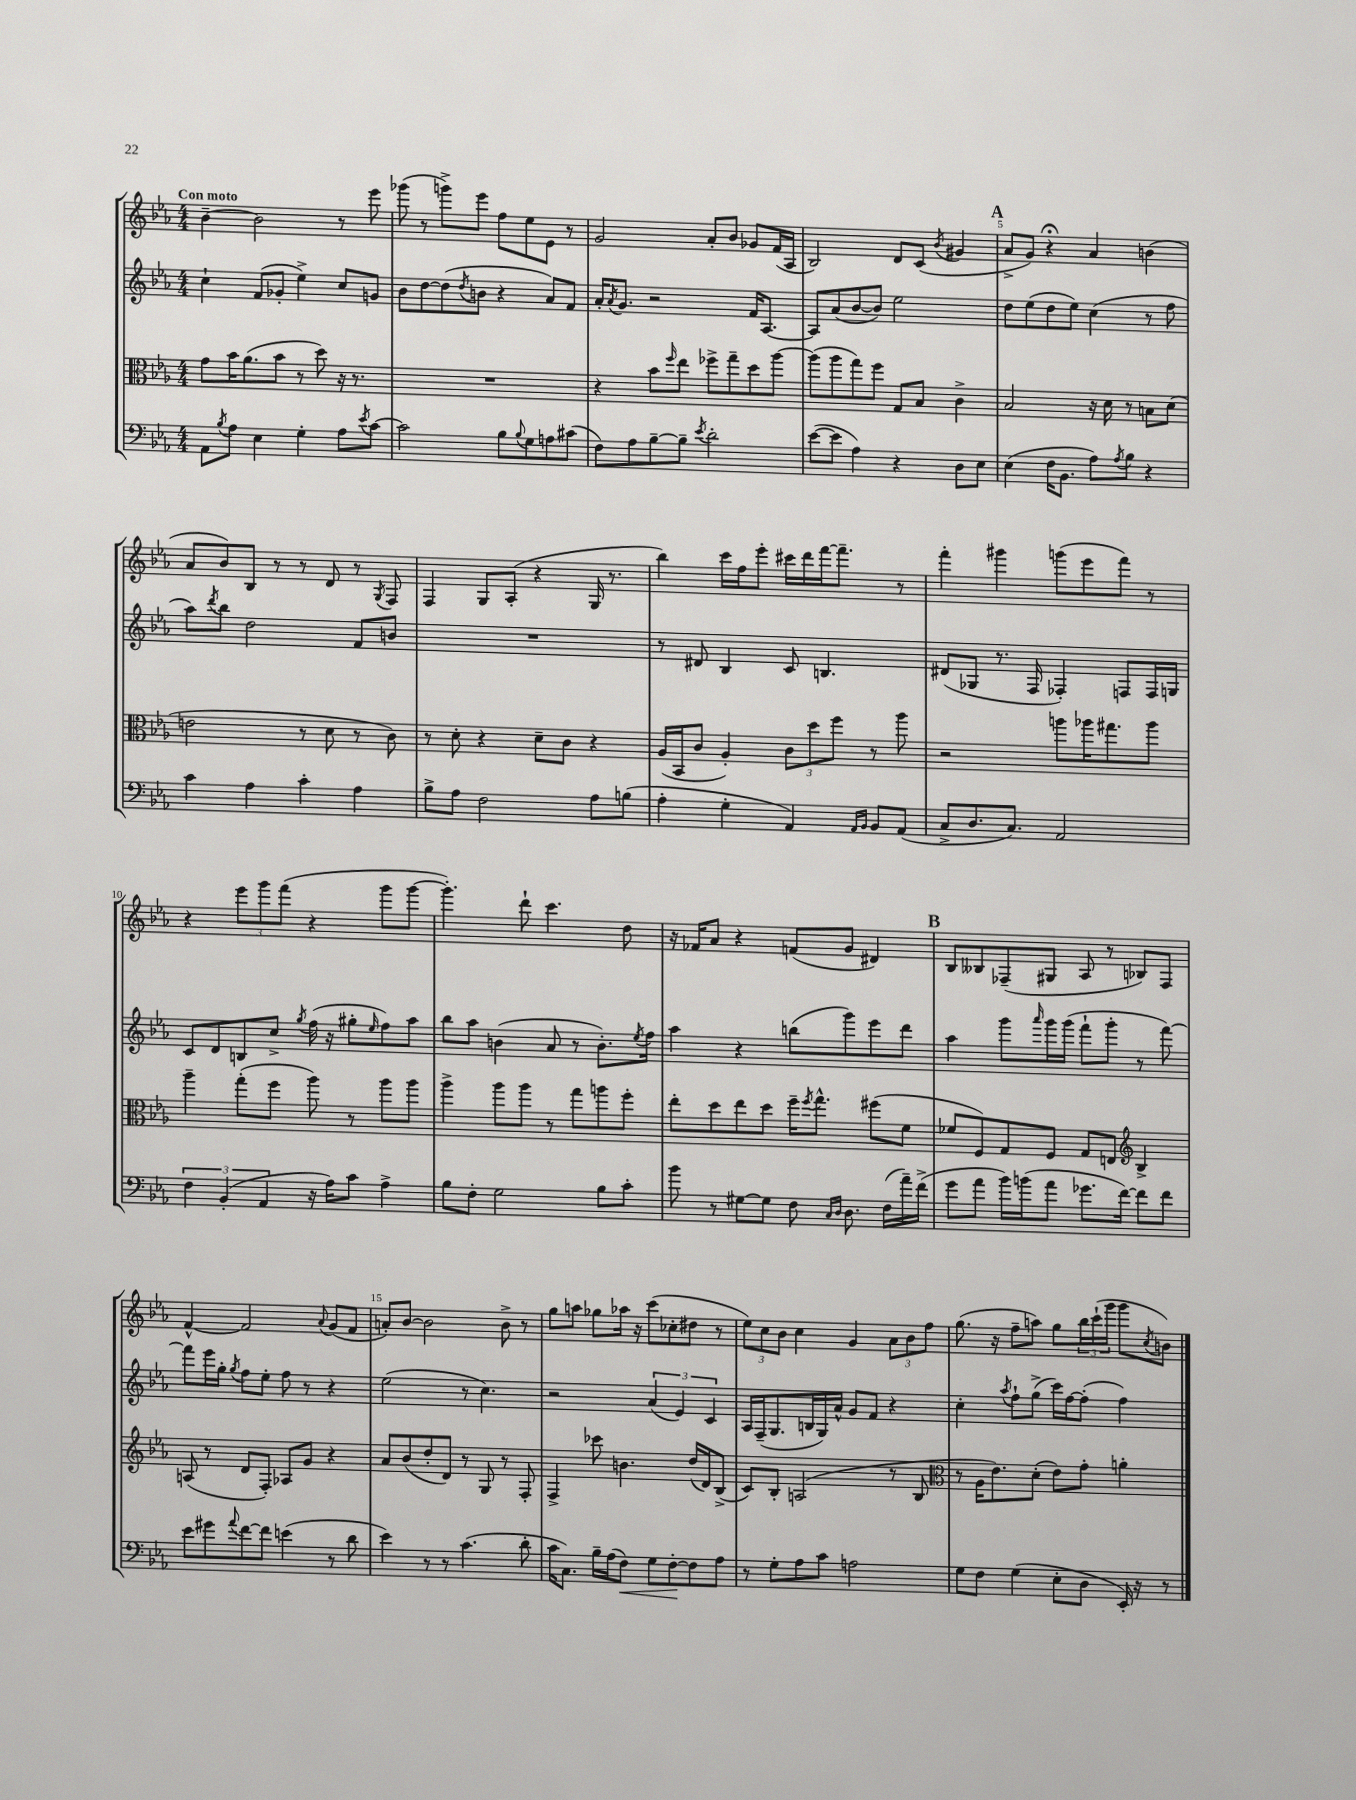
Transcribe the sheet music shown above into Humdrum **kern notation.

**kern	**dynam	**kern	**kern	**kern
*part4	*part4	*part3	*part2	*part1
*staff4	*staff4	*staff3	*staff2	*staff1
*clefF4	*	*clefC3	*clefG2	*clefG2
*k[b-e-a-]	*	*k[b-e-a-]	*k[b-e-a-]	*k[b-e-a-]
*M4/4	*	*M4/4	*M4/4	*M4/4
=1	=1	=1	=1	=1
!	!	!	!	!LO:TX:a:B:t=Con moto
8AA-\L	.	8g\L	4cc`\	[4b-~\
8qB-/	.	.	.	.
8A-\J	.	16b-\K	.	.
.	.	(8.a-\	.	.
4E-\	.	.	(8f/L	2b-\]
.	.	8b-\J	8g-X'/J	.
4G'\	.	8r	4ee-^\)	.
.	.	8dd\)	.	.
8A-\L	.	16r	8cc/L	8r
.	.	8.r	.	.
8qe-/	.	.	.	.
[8c\J	.	.	8gn/J	8eee-\
=2	=2	=2	=2	=2
2c\]	.	1r	8b-\L	(8ggg-X\
.	.	.	[8dd\	8r
.	.	.	(8dd\]	8gggn^\L)
.	.	.	8qdd/	.
.	.	.	8bn\J	8eee-\J
8B-\L	.	.	4r	8ff\L
8qqB-/	.	.	.	.
8G\	.	.	.	8ee-\
8An\	.	.	8a-/L)	8e-\J
(8c#X\J	.	.	8f/J	8r
=3	=3	=3	=3	=3
8F\L)	.	4r	16a-'/KL	2g/
.	.	.	8qa-/	.
.	.	.	8.g/J	.
8A-\	.	.	.	.
[8B-~\	.	8b-\L	2r	.
.	.	16qqff/	.	.
8B-~\J]	.	8ee-\J	.	.
8qe-/	.	.	.	.
2d'\	.	8ff-X^\L	.	8a-'/L
.	.	8gg~\	.	8b-/J
.	.	8dd\	16f/KL	8g-X/L
.	.	.	[8.A-/J	.
.	.	[8aa-\J	.	(16f/L
.	.	.	.	16A-/JJ
=4	=4	=4	=4	=4
([8e-\L	.	(8aa-\L]	8A-/L]	2B-/)
8e-\J]	.	8aa-\	(8a-/	.
4A-\)	.	8gg\)	[8b-/	.
.	.	8ff\J	8b-/J])	.
4r	.	8G/L	2ee-\	8d/L
.	.	8B-/J	.	(8c/J
.	.	.	.	8qb-/
8D\L	.	4c^\	.	4g#X/
8E-\J	.	.	.	.
!!LO:REH:place=s1:t=A
=5	=5	=5	=5	=5
(4E-\	.	2B-/	8dd\L	8a-^/L
.	.	.	(8ee-\	8g/J)
16F\KL	.	.	8dd\	4r;<
8.BB-\J	.	.	.	.
.	.	.	8ee-\J)	.
8A-\L)	.	16r	(4cc\	4a-/
.	.	16d\	.	.
8qA-/	.	.	.	.
8B-\J	.	8r	.	.
4r	.	8Bn\L	8r	(4bn\
.	.	(8d\J	8ff\	.
!!LO:LB:g=z
=6	=6	=6	=6	=6
4c\	.	2en\	8aa-\L)	8a-/L
.	.	.	8qddd/	.
.	.	.	8bb-\J	8b-/)
4A-\	.	.	2dd\	8B-/J
.	.	.	.	8r
4c'\	.	8r	.	8r
.	.	8d\	.	8d/
4A-\	.	8r	8f/L	8r
.	.	.	.	8qG/
.	.	8c\)	8bn/J	8F/
=7	=7	=7	=7	=7
8B-^\L	.	8r	1r	4F/
8A-\J	.	8d'\	.	.
2F\	.	4r	.	8G/L
.	.	.	.	(8A-'/J
.	.	8d~\L	.	4r
.	.	8c\J	.	.
8A-\L	.	4r	.	16G/
.	.	.	.	8.r
(8Bn\J	.	.	.	.
=8	=8	=8	=8	=8
4A-'\	.	(16A-/LL	8r	4bb-\)
.	.	16BB-/J	.	.
.	.	8c/J	8d#X/	.
4G'\	.	4A-'/)	4B-/	16ccc\LL
.	.	.	.	16ff\J
.	.	.	.	8eee-'\J
4AA-/)	.	12c\L	8c/	16ccc#X\LL
.	.	.	.	16ddd\
.	.	12dd\	.	.
.	.	.	4.Bn/	[16fff\J
.	.	12ff\J	.	.
.	.	.	.	8.fff~\J]
16qqAA-/LL	.	.	.	.
16qqBB-/JJ	.	.	.	.
8BB-/L	.	8r	.	.
(8AA-/J	.	8aa-\	.	8r
=9	=9	=9	=9	=9
8C^/L	.	2r	(8d#X/L	4fff'\
8.D/	.	.	8G-X/J	.
.	.	.	8.r	4ggg#X\
8.C/J)	.	.	.	.
.	.	.	16F/	.
2AA-/	.	8aan\L	4F-X'/)	(8gggn\L
.	.	16aa-X\K	.	8eee-\
.	.	8.gg#X\	.	.
.	.	.	8Fn/L	8fff\J)
.	.	8aa-\J	16F/L	8r
.	.	.	16Gn/JJ	.
!!LO:LB:g=z
=10	=10	=10	=10	=10
6F\	.	4aa-~\	8c/L	4r
.	.	.	8d/	.
(6BB-'/	.	.	.	.
.	.	(8gg'\L	8Bn/	12eee-\L
6AA-/	.	.	.	12ggg\
.	.	8ff\J	8cc^/J	.
.	.	.	.	(12fff\J
.	.	.	8qgg/	.
16r	.	8aa-\)	(16ff\	4r
16A-\KL)	.	.	16r	.
8c\J	.	8r	8gg#X'\L	.
.	.	.	16qqee-/	.
4A-^\	.	8aa-\L	8ff\)	8ggg\L
.	.	8aa-\J	8aa-\J	[8ggg\J
=11	=11	=11	=11	=11
8B-\L	.	4aa-^\	8bb-\L	4.ggg'\])
8F'\J	.	.	8aa-\J	.
2G\	.	8aa-\L	(4bn\	.
.	.	8aa-\J	.	8ddd`\
.	.	8r	8a-/	4.ccc\
.	.	8gg\L	8r	.
8B-\L	.	8aan\	8.b'\L)	.
8c'\J	.	8ff'\J	.	8dd\
.	.	.	8qee-/	.
.	.	.	16ff\Jk	.
=12	=12	=12	=12	=12
8b-\	.	8ee-'\L	4aa-\	16r
.	.	.	.	16f-X/KL
8r	.	8dd\	.	8a-/J
[8G#X\L	.	8ee-\	4r	4r
8G#\J]	.	8dd\J	.	.
8F\	.	16ff~\KL	(8bbn\L	(8fn/L
.	.	8qff/	.	.
.	.	8.gg^^\J	.	.
16qqC/LL	.	.	.	.
16qqD/JJ	.	.	.	.
8.D\	.	.	8ggg\)	8g/J
.	.	(8ff#X\L	8eee-\	4d#X/)
(16F\LL	.	.	.	.
16a-~\)	.	8f\J	8ddd\J	.
(16f^\JJ	.	.	.	.
!!LO:REH:place=s1:t=B
=13	=13	=13	=13	=13
8g\L	.	8f-X/L	4aa-\	8B-/L
8a-\J	.	8F/)	.	8B--X/
16b-\LL)	.	8G/	8ggg\L	(8F-X~/
(16bn\J	.	.	.	.
.	.	.	16qqaaa-/	.
8a-\J	.	8F/J	16ggg\L	8G#X/J
.	.	.	(16ggg\JJ	.
8.g-X\L	.	8G/L	8fff`\L	8A-/
.	.	8En/J	8ggg'\J	8r
[16f\Jk)	.	.	.	.
*	*	*clefG2	*	*
8f\L]	.	4B-^/	8r	8B-X/L)
8f\J	.	.	[8fff\)	8F-/J
!!LO:LB:g=z
=14	=14	=14	=14	=14
8e-\L	.	(8An/	8fff\L]	[4f^^/
8g#X\	.	8r	16eee-\L	.
.	.	.	16gg'\JJ	.
8qqa-/	.	.	8qgg/	.
[8f\	.	8d/L	8ff\L	2f/]
8f\J]	.	8F'/J)	8ee-'\J	.
(4en\	.	8A-X/L	8ff\	.
.	.	8g/J	8r	.
.	.	.	.	8qqa-/
8r	.	4r	4r	(8g/L
8d\	.	.	.	8f/J
=15	=15	=15	=15	=15
4e-\)	.	8a-/L	(2ee-\	8an'/L)
.	.	(8b-/	.	[8b-/J
8r	.	8dd'/	.	2b-\]
8r	.	8d/J)	.	.
(4.c\	.	8r	8r	.
.	.	8G/	4.cc\)	.
.	.	8r	.	8b-^\
8d'\	.	8F'/	.	8r
=16	=16	=16	=16	=16
16c\KL	.	4F^/	2r	8gg\L
8.C\J)	.	.	.	.
.	.	.	.	8aan\J
16B-~\LL	.	8ccc-X\	.	8gg-X\L
(16A-\J	.	.	.	.
!	!LO:HP:b	!	!	!
8F\J)	<	4.bn\	.	16aa-X\Jk
.	.	.	.	16r
8G\L	.	.	(6a-/	(8ccc\L
[8F'\	.	.	.	8cc-X'\
.	.	.	6e-/)	.
8F\]	[	(16dd/LL	.	8dd#X\J
.	.	16d/J)	.	.
.	.	.	6c/	.
8A-\J	.	(8B-^/J	.	8r
=17	=17	=17	=17	=17
8r	.	8c/L)	16A-/LL	12ee-\L)
.	.	.	(16F~/J	.
.	.	.	.	12cc\
8G'\L	.	8B-'/J	8.G/	.
.	.	.	.	12b-\J
8A-\	.	(2An/	.	4cc\
.	.	.	16Bn/L	.
8c\J	.	.	16G/)	.
.	.	.	16a-^^/JJ	.
2An\	.	.	8g/L	4g/
.	.	.	8f/J	.
.	.	8r	4r	12a-\L
.	.	.	.	12b-\
.	.	8B-/	.	.
.	.	.	.	12ff\J
=18	=18	=18	=18	=18
*	*	*clefC3	*	*
8G\L	.	8r	4cc'\	(8.gg\
8F\J	.	16A-\KL	.	.
.	.	8.e-\)	.	16r
.	.	.	8qaa-/	.
(4G\	.	.	8ff`\L	8ff~\L
.	.	(8d'\J	(8gg^\J	8aan\J)
8E-'\L	.	8e-\L)	16ccc\LL)	8gg\L
.	.	.	[16ff\J	.
8D\J	.	8g'\J	(8ff'\J]	24bb-\L
.	.	.	.	(24ccc`\
.	.	.	.	24ggg\JJ
16EE-'/)	.	4an'\	4ff\)	8ggg\L
16r	.	.	.	.
.	.	.	.	8qcc/
8r	.	.	.	8bn\J)
==	==	==	==	==
*-	*-	*-	*-	*-
